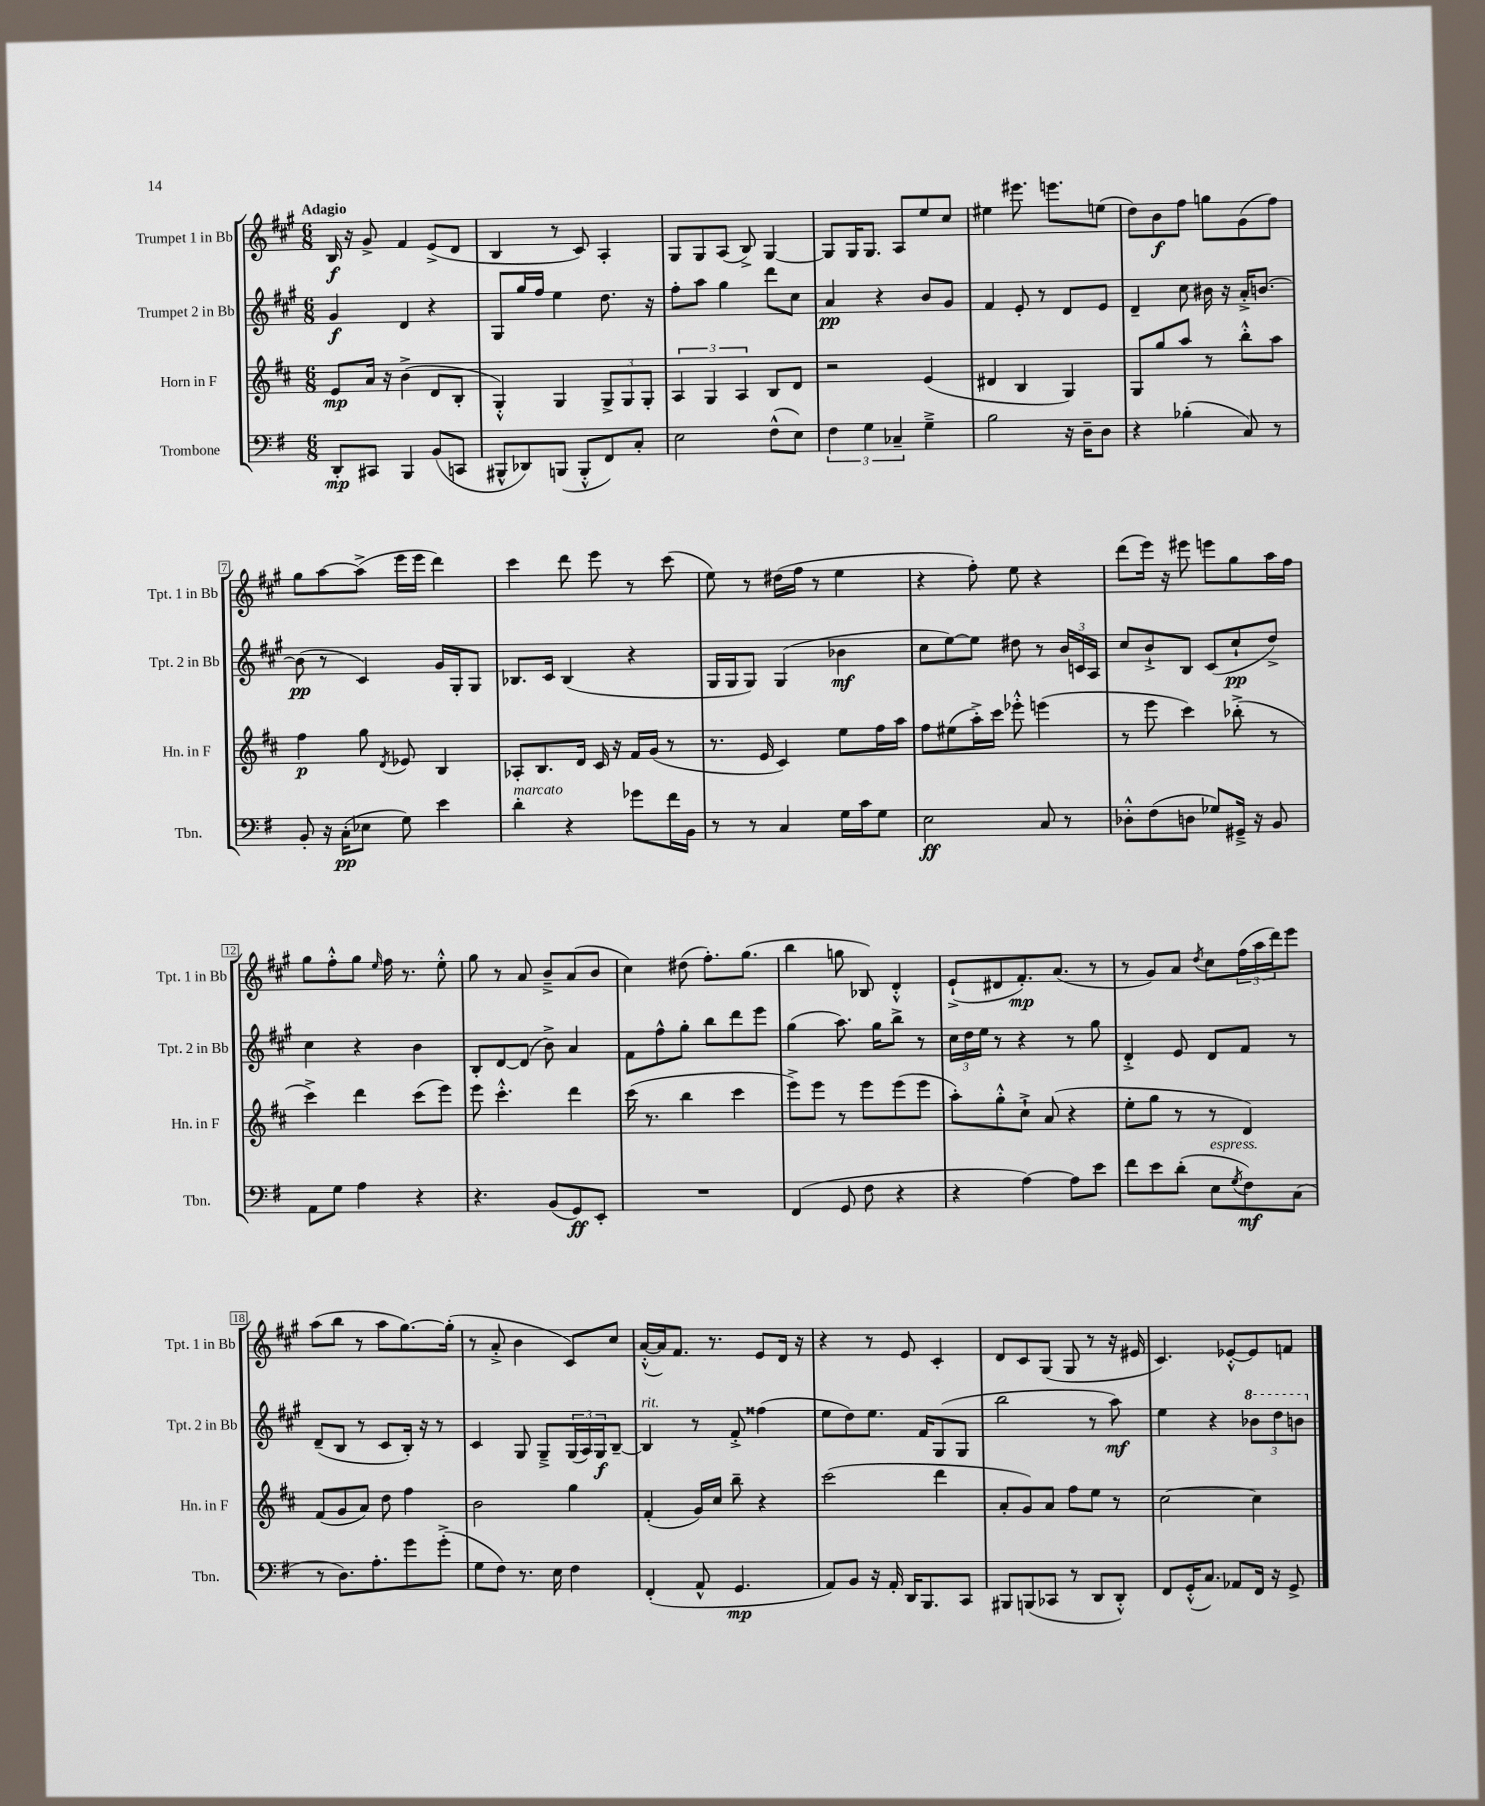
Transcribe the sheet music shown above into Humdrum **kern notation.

**kern	**dynam	**kern	**dynam	**kern	**dynam	**kern	**dynam
*part4	*part4	*part3	*part3	*part2	*part2	*part1	*part1
*staff4	*staff4	*staff3	*staff3	*staff2	*staff2	*staff1	*staff1
*I"Trombone	*	*I"Horn in F	*	*I"Trumpet 2 in Bb	*	*I"Trumpet 1 in Bb	*
*I'Tbn.	*	*I'Hn. in F	*	*I'Tpt. 2 in Bb	*	*I'Tpt. 1 in Bb	*
*clefF4	*	*clefG2	*	*clefG2	*	*clefG2	*
*k[f#]	*	*k[f#c#]	*	*k[f#c#g#]	*	*k[f#c#g#]	*
*M6/8	*	*M6/8	*	*M6/8	*	*M6/8	*
=1	=1	=1	=1	=1	=1	=1	=1
!	!	!	!	!	!	!LO:TX:a:B:t=Adagio	!
8DD'/L	mp	8e/L	mp	4g#/	f	16B/	f
.	.	.	.	.	.	16r	.
8CC#X/J	.	16a/Jk	.	.	.	8g#^/	.
.	.	16r	.	.	.	.	.
4BBB/	.	(4b^\	.	4d/	.	4f#/	.
(8BB/L	.	8d/L	.	4r	.	(8e^/L	.
8CCn/J	.	8B'/J	.	.	.	8d/J	.
=2	=2	=2	=2	=2	=2	=2	=2
8BBB#X^^/L	.	4G'^^/)	.	8G#/L	.	4B/	.
8DD-X/)	.	.	.	16gg#/L	.	.	.
.	.	.	.	16ff#/JJ	.	.	.
(8BBBn/J	.	4G/	.	4ee\	.	8r	.
8BBB'^^/L	.	.	.	.	.	8c#/)	.
8FF#/)	.	12G^/L	.	8.dd\	.	4A'/	.
.	.	12G/	.	.	.	.	.
8C'/J	.	.	.	.	.	.	.
.	.	12G'/J	.	.	.	.	.
.	.	.	.	16r	.	.	.
=3	=3	=3	=3	=3	=3	=3	=3
2E\	.	6A/	.	8ff#'\L	.	8G#/L	.
.	.	.	.	8aa\J	.	8G#/	.
.	.	6G/	.	.	.	.	.
.	.	.	.	4gg#\	.	(8A/J	.
.	.	6A/	.	.	.	.	.
.	.	.	.	.	.	8B^/)	.
(8F#^^\L	.	8B/L	.	8ddd\L	.	[4G#/	.
8E\J)	.	8d/J	.	8cc#\J	.	.	.
=4	=4	=4	=4	=4	=4	=4	=4
6F#\	.	2r	.	4a/	pp	8G#/L]	.
.	.	.	.	.	.	16G#/K	.
6G\	.	.	.	.	.	.	.
.	.	.	.	.	.	8.G#/J	.
.	.	.	.	4r	.	.	.
6C-X~/	.	.	.	.	.	.	.
.	.	.	.	.	.	8A/L	.
4G~^\	.	(4e/	.	8b/L	.	8ee/	.
.	.	.	.	8g#/J	.	8cc#/J	.
=5	=5	=5	=5	=5	=5	=5	=5
2B\	.	4d#X/	.	4f#/	.	4ee#X\	.
.	.	4B/	.	8e'/	.	8.eee#X\	.
.	.	.	.	8r	.	.	.
.	.	.	.	.	.	8.eeen\L	.
16r	.	4G/)	.	8d/L	.	.	.
16D~\KL	.	.	.	.	.	.	.
8D\J	.	.	.	8e/J	.	(8een\J	.
=6	=6	=6	=6	=6	=6	=6	=6
4r	.	8G/L	.	4d~/	.	8dd\L)	.
.	.	8gg/	.	.	.	8b\	f
(4B-X'\	.	8aa/J	.	8cc#\	.	8ff#\J	.
.	.	8r	.	16b#X\	.	8ggn\L	.
.	.	.	.	16r	.	.	.
8C/)	.	8bb'^^\L	.	16a'^/KL	.	(8g#\	.
.	.	.	.	[8.bn/J	.	.	.
8r	.	8aa\J	.	.	.	8ff#\J)	.
!!LO:LB:g=z
=7	=7	=7	=7	=7	=7	=7	=7
8BB'/	.	4ff#\	p	(8b\]	pp	8gg#\L	.
16r	.	.	.	8r	.	[8aa\	.
(16C'\KL	pp	.	.	.	.	.	.
8E-X\J	.	8gg\	.	4c#/)	.	(8aa^\J]	.
.	.	8qd/	.	.	.	.	.
8G\)	.	8e-X/	.	.	.	16eee\LL	.
.	.	.	.	.	.	16eee\JJ	.
4e\	.	4B/	.	16g#/LL	.	4ddd\)	.
.	.	.	.	16G#'/J	.	.	.
.	.	.	.	8G#/J	.	.	.
=8	=8	=8	=8	=8	=8	=8	=8
!LO:TX:a:i:t=marcato	!	!	!	!	!	!	!
4d'\	.	8A-X'/L	.	8.B-X/L	.	4ccc#\	.
.	.	8.B/	.	.	.	.	.
.	.	.	.	16c#/Jk	.	.	.
4r	.	.	.	(4B-/	.	8ddd\	.
.	.	16d/Jk	.	.	.	.	.
.	.	16c#/	.	.	.	8eee\	.
.	.	16r	.	.	.	.	.
8g-X\L	.	16f#/LL	.	4r	.	8r	.
.	.	(16g/JJ	.	.	.	.	.
16f#\L	.	8r	.	.	.	(8ccc#\	.
16BB\JJ	.	.	.	.	.	.	.
=9	=9	=9	=9	=9	=9	=9	=9
8r	.	8.r	.	16G#/LL	.	8ee\)	.
.	.	.	.	16G#/J	.	.	.
8r	.	.	.	8G#/J)	.	8r	.
.	.	16e/	.	.	.	.	.
4C/	.	4c#/)	.	(4G#/	.	(16dd#X\LL	.
.	.	.	.	.	.	16ff#\JJ	.
.	.	.	.	.	.	8r	.
16G\LL	.	8ee\L	.	4b-X\	mf	4ee\	.
16c\J	.	.	.	.	.	.	.
8G\J	.	16ff#\L	.	.	.	.	.
.	.	16aa\JJ	.	.	.	.	.
=10	=10	=10	=10	=10	=10	=10	=10
2E\	ff	8ff#\L	.	8cc#\L	.	4r	.
.	.	(8ee#X\	.	[8ee\)	.	.	.
.	.	16aa'^\L)	.	8ee\J]	.	8ff#'\)	.
.	.	16ccc#\JJ	.	.	.	.	.
.	.	8eee-X'^^\	.	8dd#X\	.	8ee\	.
8C/	.	(4eeen\	.	8r	.	4r	.
8r	.	.	.	24b/LL	.	.	.
.	.	.	.	24cn/	.	.	.
.	.	.	.	24A/JJ	.	.	.
=11	=11	=11	=11	=11	=11	=11	=11
8D-X'^^\L	.	8r	.	8cc#/L	.	(8ddd\L	.
(8F#\	.	8eee\	.	8b`^/	.	16eee\Jk)	.
.	.	.	.	.	.	16r	.
8Dn\J	.	4ccc#\)	.	8B/J	.	8eee#X\	.
8G-X/L)	.	.	.	(8c#/L	.	8eeen\L	.
16GG#X~^/Jk	.	(8bb-X'^\	.	8cc#`/	pp	8gg#\	.
16r	.	.	.	.	.	.	.
8BB/	.	8r	.	8dd^/J)	.	16aa\L	.
.	.	.	.	.	.	16ff#\JJ	.
!!LO:LB:g=z
=12	=12	=12	=12	=12	=12	=12	=12
8AA\L	.	4ccc#^\)	.	4cc#\	.	8gg#\L	.
8G\J	.	.	.	.	.	8ff#'^^\	.
4A\	.	4ddd\	.	4r	.	8gg#\J	.
.	.	.	.	.	.	16qqee/	.
.	.	.	.	.	.	16ff#\	.
.	.	.	.	.	.	8.r	.
4r	.	(8ccc#\L	.	4b\	.	.	.
.	.	8eee\J)	.	.	.	8ee'^^\	.
=13	=13	=13	=13	=13	=13	=13	=13
4.r	.	8eee\	.	8B'/L	.	8gg#\	.
.	.	4.ccc#'^^\	.	[8d/	.	8r	.
.	.	.	.	(8d/J]	.	8a/	.
(8BB/L	.	.	.	8b^\)	.	8b~^/L	.
8GG/)	ff	4ddd\	.	4a/	.	(8a/	.
8EE'/J	.	.	.	.	.	8b/J	.
=14	=14	=14	=14	=14	=14	=14	=14
2.r	.	(16ccc#\	.	8f#\L	.	4cc#\)	.
.	.	8.r	.	.	.	.	.
.	.	.	.	8ff#^^\	.	.	.
.	.	4bb\	.	8gg#'\J	.	(8dd#X\	.
.	.	.	.	8bb\L	.	8.ff#'\L)	.
.	.	4ccc#\	.	8ddd\	.	.	.
.	.	.	.	.	.	(8.gg#\J	.
.	.	.	.	8eee\J	.	.	.
=15	=15	=15	=15	=15	=15	=15	=15
(4FF#/	.	8eee^\L)	.	(4gg#\	.	4bb\	.
.	.	8eee\J	.	.	.	.	.
8GG/	.	8r	.	8.aa\)	.	8ggn\	.
8F#\	.	8eee\L	.	.	.	8B-X/)	.
.	.	.	.	16gg#\KL	.	.	.
4r	.	(8eee\	.	8bb^\J	.	4d'^^/	.
.	.	8eee\J	.	8r	.	.	.
=16	=16	=16	=16	=16	=16	=16	=16
4r	.	8aa'\L)	.	24cc#\LL	.	(8e`^/L	.
.	.	.	.	24dd\	.	.	.
.	.	.	.	24ee\JJ	.	.	.
.	.	8gg'^^\	.	8r	.	8d#X/	.
[4A\)	.	8cc#`^\J	.	4r	.	8.f#'/)	mp
.	.	(8a/	.	.	.	.	.
.	.	.	.	.	.	(8.a/J	.
8A\L]	.	4r	.	8r	.	.	.
8e\J	.	.	.	8gg#\	.	8r	.
=17	=17	=17	=17	=17	=17	=17	=17
8f#\L	.	8ee'\L	.	4d'^/	.	8r	.
8e\	.	8gg\J	.	.	.	8g#/L)	.
(8d'\J	.	8r	.	8e/	.	8a/J	.
.	.	.	.	.	.	8qdd/	.
!LO:TX:a:i:t=espress.	!	!	!	!	!	!	!
8E\L	.	8r	.	8d/L	.	8cc#\L	.
8qG/	.	.	.	.	.	.	.
8F#\)	mf	4d/)	.	8f#/J	.	(24ff#\L	.
.	.	.	.	.	.	24aa\	.
.	.	.	.	.	.	24ddd\J)	.
(8C\J	.	.	.	8r	.	8eee\J	.
!!LO:LB:g=z
=18	=18	=18	=18	=18	=18	=18	=18
8r	.	(8f#/L	.	(8d~/L	.	(8aa\L	.
8.D\L)	.	8g/	.	8B/J	.	8bb\J	.
.	.	8a/J)	.	8r	.	8r	.
8.A'\	.	.	.	.	.	.	.
.	.	8dd\	.	8c#/L	.	8aa\L	.
8g\	.	4ff#\	.	16B'/Jk)	.	[8.gg#\)	.
.	.	.	.	16r	.	.	.
(8g'^\J	.	.	.	8r	.	.	.
.	.	.	.	.	.	(16gg#'\Jk]	.
=19	=19	=19	=19	=19	=19	=19	=19
8G\L	.	2b\	.	4c#/	.	8r	.
8F#\J)	.	.	.	.	.	8a'^/	.
8.r	.	.	.	8G#/	.	4b\	.
.	.	.	.	8G#~^/L	.	.	.
16E\	.	.	.	.	.	.	.
4F#\	.	4gg\	.	(24G#/L	.	8c#/L)	.
.	.	.	.	24A/)	.	.	.
.	.	.	.	24G#/J	f	.	.
.	.	.	.	[8B~/J	.	8cc#/J	.
=20	=20	=20	=20	=20	=20	=20	=20
!	!	!	!	!LO:TX:a:i:t=rit.	!	!	!
(4FF#'/	.	(4f#'/	.	4B/]	.	([16a'^^/LL	.
.	.	.	.	.	.	16a/J])	.
.	.	.	.	.	.	8.f#/J	.
8AA^^/	.	16g/LL)	.	8r	.	.	.
.	.	16cc#/JJ	.	.	.	8.r	.
4.GG/	mp	8bb~\	.	8f#'^/	.	.	.
.	.	4r	.	(4ff##X\	.	8e/L	.
.	.	.	.	.	.	16d/Jk	.
.	.	.	.	.	.	16r	.
=21	=21	=21	=21	=21	=21	=21	=21
8AA/L)	.	(2ccc#\	.	8ee\L	.	4r	.
8BB/J	.	.	.	8dd\)	.	.	.
16r	.	.	.	8.ee\J	.	8r	.
16AA'/	.	.	.	.	.	.	.
16DD/KL	.	.	.	.	.	8e/	.
8.BBB/	.	.	.	16f#/KL	.	.	.
.	.	4ddd\	.	(8G#/	.	4c#'/	.
8CC/J	.	.	.	8G#/J	.	.	.
=22	=22	=22	=22	=22	=22	=22	=22
8BBB#X/L	.	8a'/L	.	2bb\	.	8d/L	.
(8BBBn/	.	8g/)	.	.	.	8c#/	.
8CC-X/J	.	8a/J	.	.	.	(8G#/J	.
8r	.	8ff#\L	.	.	.	8G#/	.
8DD/L	.	8ee\J	.	8r	.	8r	.
8DD'^^/J)	.	8r	.	8aa\)	mf	16r	.
.	.	.	.	.	.	16e#X/	.
=23	=23	=23	=23	=23	=23	=23	=23
8FF#/L	.	[2cc#\	.	4ee\	.	4.c#/)	.
(16GG'^^/K	.	.	.	.	.	.	.
8.C/J)	.	.	.	.	.	.	.
.	.	.	.	4r	.	.	.
8AA-X/L	.	.	.	.	.	[8e-X'^^/L	.
*	*	*	*	*8va	*	*	*
16FF#/Jk	.	4cc#\]	.	12bb-X\L	.	8e-/]	.
16r	.	.	.	.	.	.	.
.	.	.	.	12ddd\	.	.	.
8GG^/	.	.	.	.	.	8fn/J	.
.	.	.	.	12bbn\J	.	.	.
*	*	*	*	*X8va	*	*	*
==	==	==	==	==	==	==	==
*-	*-	*-	*-	*-	*-	*-	*-
